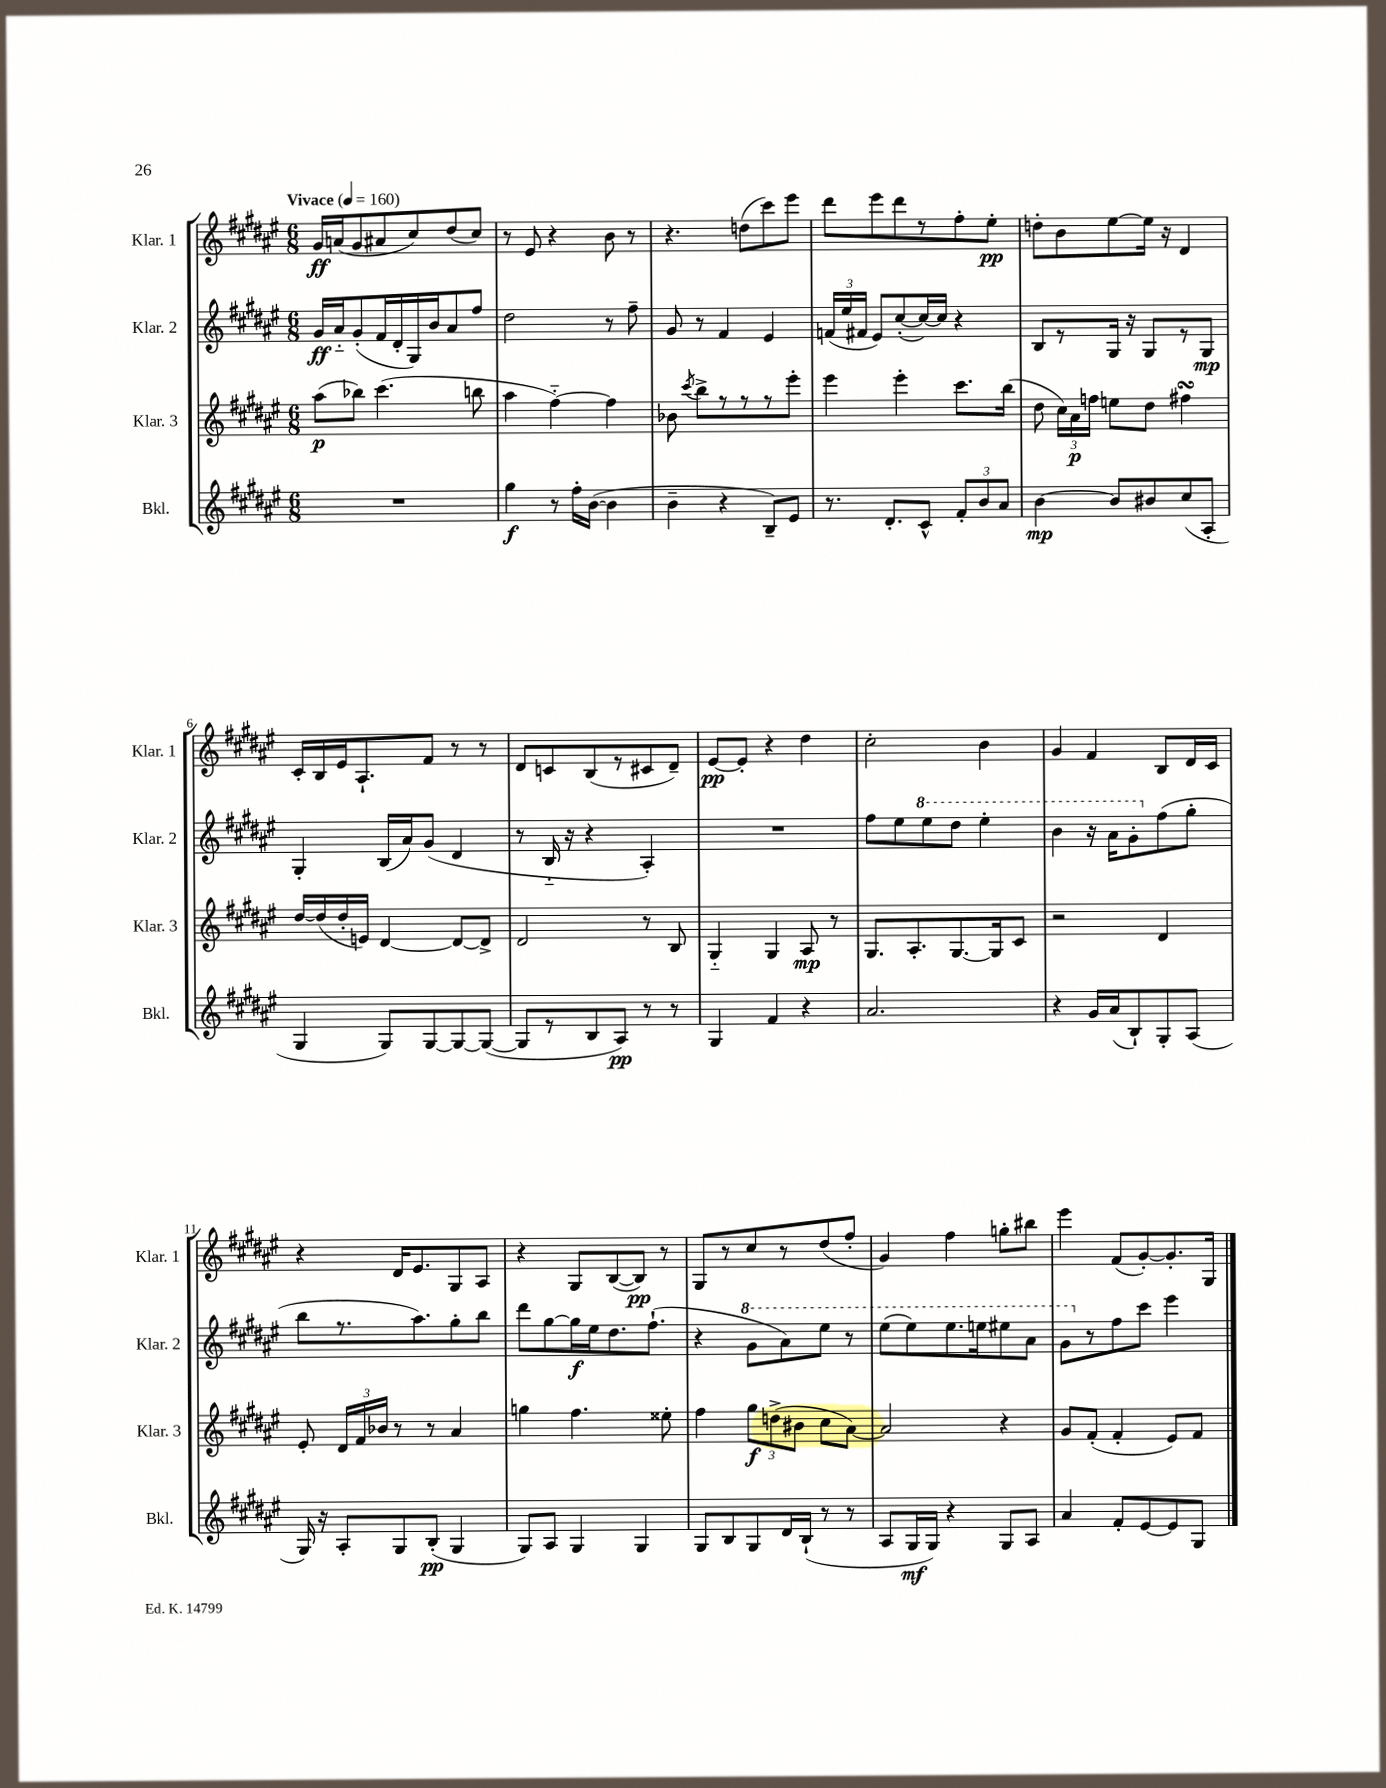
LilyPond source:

<<
\new StaffGroup <<
\new Staff = "s0" \with { instrumentName = "Klar. 1" shortInstrumentName = "Klar. 1" } {
    \clef treble \key fis \major \numericTimeSignature \time 6/8 \tempo "Vivace" 4 = 160
    \autoBeamOff gis'16[\ff a'16( gis'8 ais'8 cis''8) dis''8( cis''8]) |
    r8 eis'8 r4 b'8 r8 |
    r4. d''8[( cis'''8) eis'''8] |
    dis'''8[ eis'''8 dis'''8 r8 fis''8-. eis''8]-.\pp |
    d''8[-. b'8 eis''8~ eis''16] r16 dis'4 |
    cis'16[-. b16 eis'16 ais8.-! fis'8] r8 r8 |
    dis'8[ c'8 b8( r8 cis'8 dis'8]--) |
    eis'8[~\pp eis'8]-. r4 dis''4 |
    cis''2-. b'4 |
    gis'4 fis'4 b8[ dis'16 cis'16] |
    r4 dis'16[ eis'8. gis8 ais8] |
    r4 gis8[ b8~( b8]\pp) r8 |
    gis8[ r8 cis''8 r8 dis''8( fis''8]-. |
    gis'4) fis''4 g''8[-. bis''8] |
    eis'''4 fis'8[( gis'8~-.) gis'8.-. gis16] \bar "|." |
}
\new Staff = "s1" \with { instrumentName = "Klar. 2" shortInstrumentName = "Klar. 2" } {
    \clef treble \key fis \major \numericTimeSignature \time 6/8
    \autoBeamOff gis'16[\ff ais'16-_ gis'8-.( fis'16 dis'16-. gis16) b'16 ais'8 fis''8] |
    dis''2 r8 fis''8-- |
    gis'8 r8 fis'4 eis'4 |
    \tuplet 3/2 { f'16[( eis''16 fis'16] } eis'8[) cis''8~-.( cis''16~) cis''16] r4 |
    b8[ r8 gis16] r16 gis8[ r8 gis8]\mp |
    gis4-. b16[( ais'16) gis'8]( dis'4 |
    r8 b16-_ r16 r4 ais4-.) |
    R2. |
    fis''8[ eis''8 \ottava #1 eis'''8 dis'''8] eis'''4-. |
    b''4 r16 ais''16[ gis''8-. \ottava #0 fis''8( gis''8]-. |
    b''8[ r8. ais''8.) gis''8-. b''8] |
    dis'''8[ gis''8~ gis''16\f eis''16 dis''8. fis''8.]-!( |
    r4 \ottava #1 gis''8[ ais''8) eis'''8] r8 |
    eis'''8[( eis'''8) eis'''8. e'''16 eis'''8 ais''8] |
    gis''8[ \ottava #0 r8 fis''8 cis'''8] eis'''4 \bar "|." |
}
\new Staff = "s2" \with { instrumentName = "Klar. 3" shortInstrumentName = "Klar. 3" } {
    \clef treble \key fis \major \numericTimeSignature \time 6/8
    \autoBeamOff ais''8[\p( bes''8]) cis'''4.( b''8 |
    ais''4 fis''4~-_) fis''4 |
    bes'8 \acciaccatura { cis'''8 } b''8[-> r8 r8 r8 eis'''8]-. |
    eis'''4 eis'''4-. cis'''8.[ b''16]( |
    dis''8 \tuplet 3/2 { cis''16[) ais'16\p f''16] } e''8[ dis''8] fis''4\turn |
    dis''16[~ dis''16( dis''16-. e'16]) dis'4~ dis'8[~ dis'8]-> |
    dis'2 r8 b8 |
    gis4-_ gis4 ais8\mp r8 |
    gis8.[ ais8.-. gis8.~ gis16 cis'8] |
    r2 dis'4 |
    eis'8-. \tuplet 3/2 { dis'16[ fis'16 bes'16] } r8 r8 ais'4 |
    g''4 fis''4. eisis''8-. |
    fis''4 \tuplet 3/2 { gis''8[\f d''8->( bis'8] } cis''8[ ais'8]~) |
    ais'2 r4 |
    gis'8[ fis'8]-.( fis'4-. eis'8[) fis'8] \bar "|." |
}
\new Staff = "s3" \with { instrumentName = "Bkl." shortInstrumentName = "Bkl." } {
    \clef treble \key fis \major \numericTimeSignature \time 6/8
    \autoBeamOff R2. |
    gis''4\f r8 fis''16[-. b'16]~( b'4 |
    b'4-- r4 b8[--) eis'8] |
    r8. dis'8.[-. cis'8]-^ \tuplet 3/2 { fis'8[-. b'8 ais'8] } |
    b'4~\mp b'8[ bis'8 cis''8( ais8]-. |
    gis4 gis8[) gis8~ gis8~ gis8]~( |
    gis8[ r8 b8 ais8]\pp) r8 r8 |
    gis4 fis'4 r4 |
    ais'2. |
    r4 gis'16[ ais'16( b8-!) gis8-. ais8]( |
    gis16) r16 ais8[-. gis8 b8]-.\pp( gis4 |
    gis8[) ais8] gis4 gis4 |
    gis8[ b8 gis8 dis'16 b16]-!( r8 r8 |
    ais8[ gis16\mf gis16]) r4 gis8[ ais8] |
    ais'4 fis'8[-. eis'8~ eis'8 gis8] \bar "|." |
}
>>
>>
